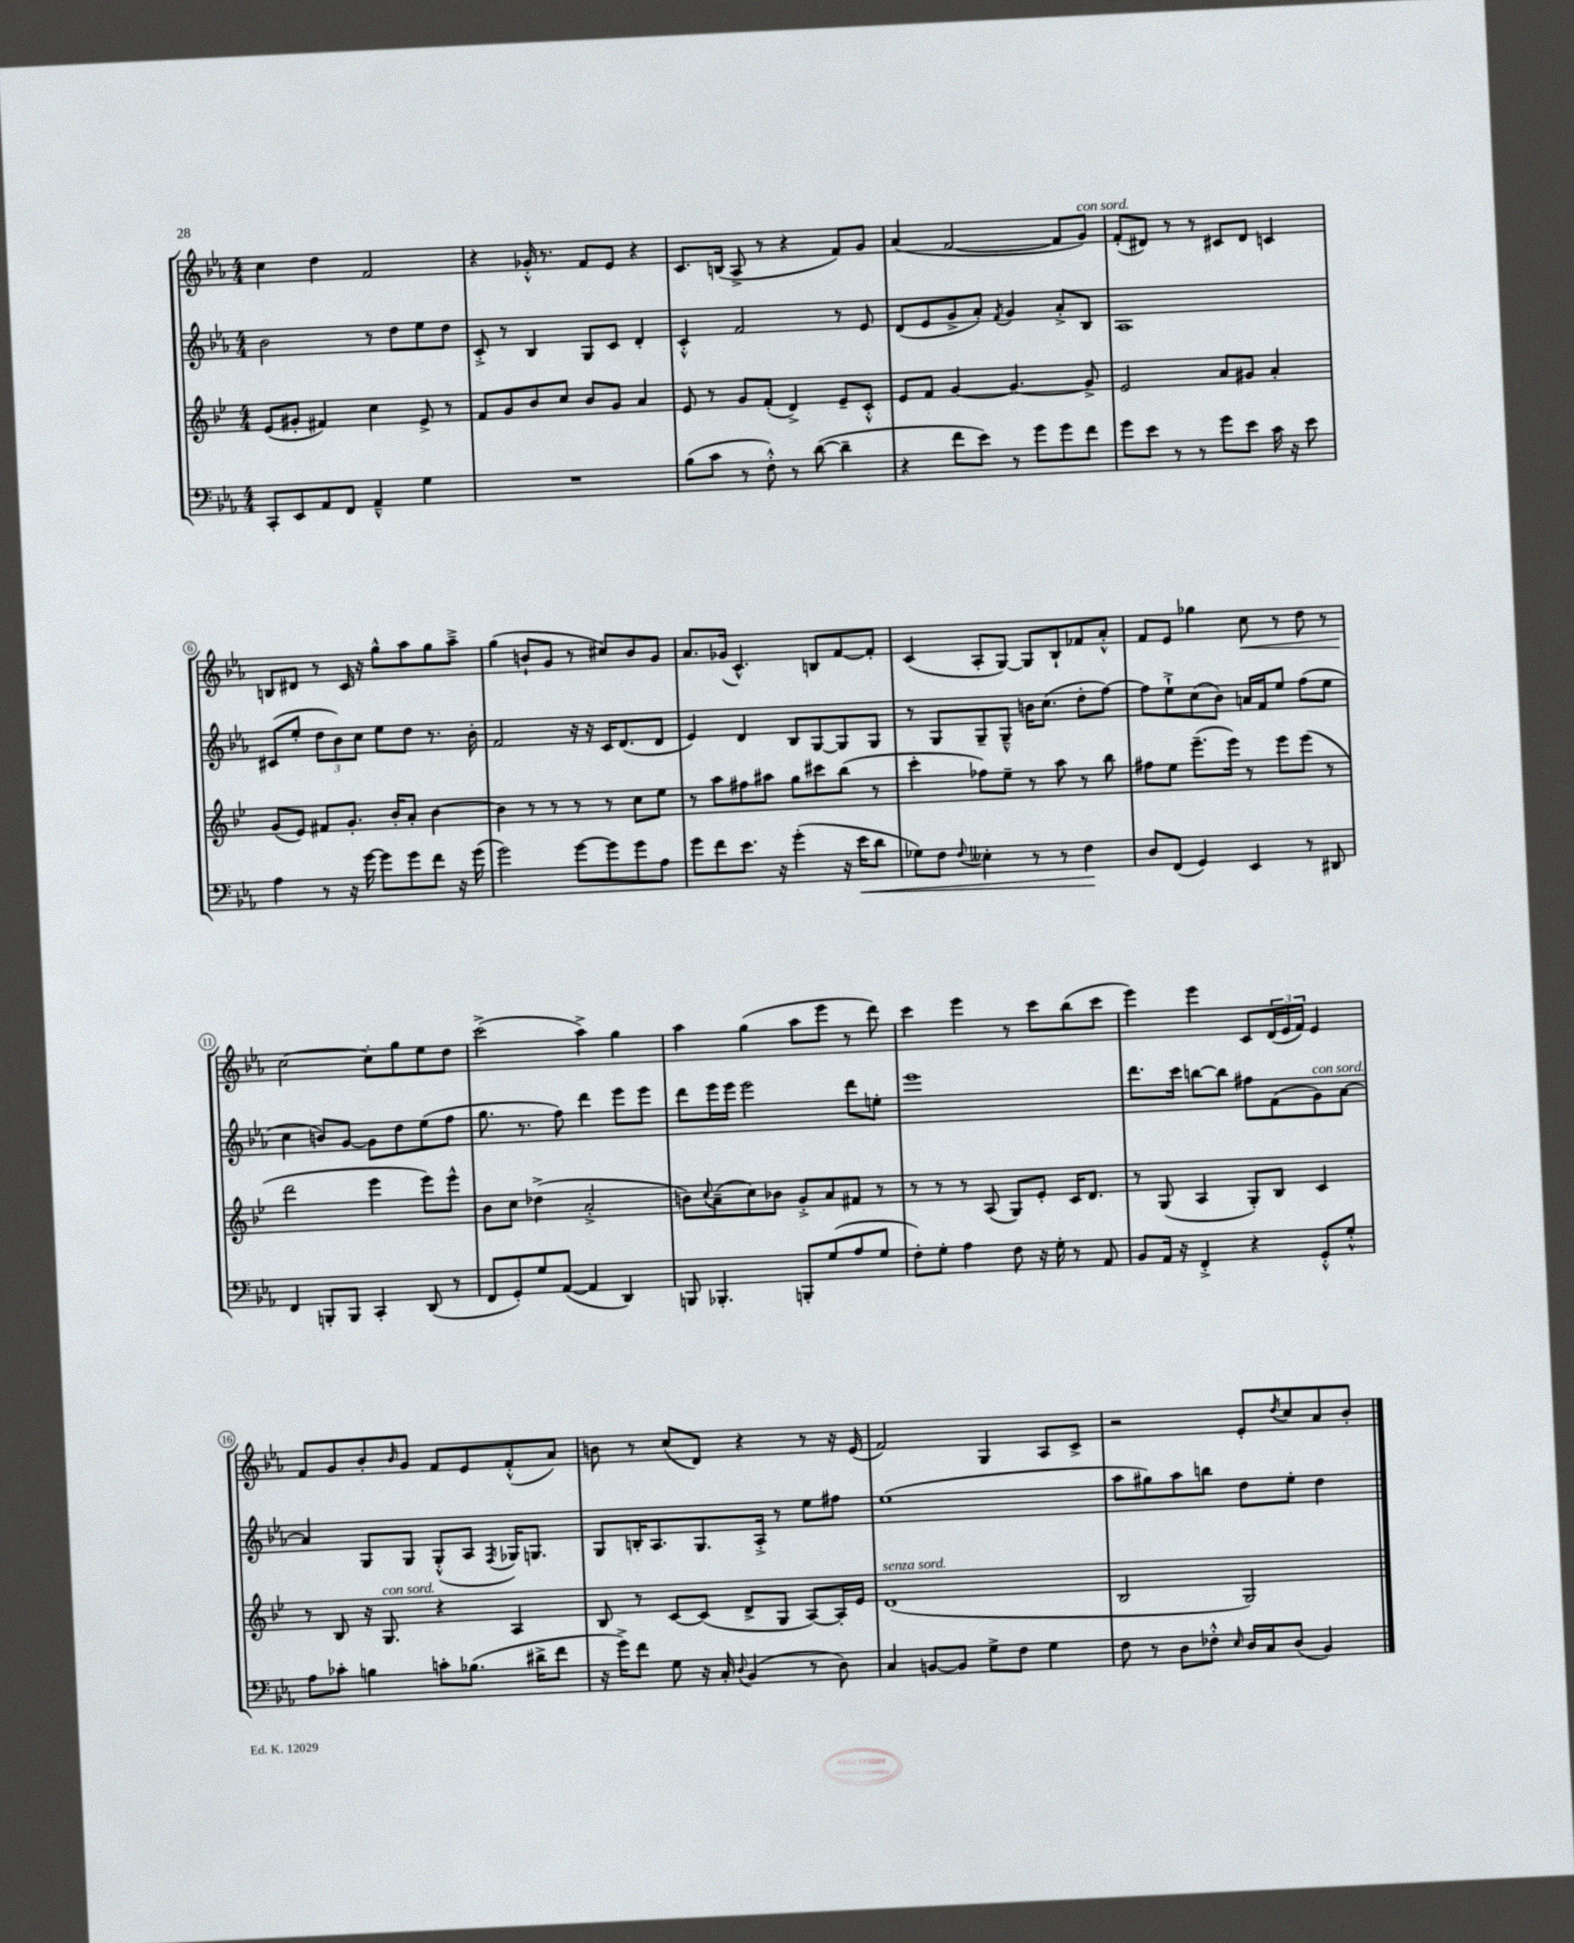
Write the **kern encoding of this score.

**kern	**kern	**kern	**kern
*staff4	*staff3	*staff2	*staff1
*clefF4	*clefG2	*clefG2	*clefG2
*k[b-e-a-]	*k[b-e-]	*k[b-e-a-]	*k[b-e-a-]
*M4/4	*M4/4	*M4/4	*M4/4
8CC'	(8e-	2b-	4cc
8EE-	8g#'	.	.
8AA-	4f#)	.	4dd
8FF	.	.	.
4AA-~^^	4cc	8r	2f
.	.	8dd	.
4G	8e-^	8ee-	.
.	8r	8dd	.
=	=	=	=
1r	8f	8c'^	4r
.	8g	8r	.
.	8b-	4B-	16g-'^^
.	.	.	8.r
.	8cc	.	.
.	8b-	8G	8f
.	8g	8c	8e-
.	4a	4d'	4r
=	=	=	=
(8B-	8e-	4c'^^	8.c
8c	8r	.	.
.	.	.	(16B
8r	8g	2f	8A-^
8F'^^)	(8f'	.	8r
8r	4d^)	.	4r
([8d	.	.	.
4d~]	8e-~	8r	8f)
.	8c'^^	8e-	8g
=	=	=	=
4r	8e-	(8d	(4a-
.	8f	8e-	.
8f	[4g	8g^	[2f
8e-)	.	8a-')	.
.	.	8qf	.
8r	4.g_	4g	.
8g	.	.	.
8g	.	8a-'^	8f]
8f	8g^]	8B-	8g)
=	=	=	=
8g	2e-	1A-	(8f'
8e-	.	.	8d#)
8r	.	.	8r
8r	.	.	8r
8g	8a	.	8c#
8e-	8g#	.	8d#
16c	4a'	.	4c
16r	.	.	.
8e-	.	.	.
=	=	=	=
4A-	(8g	(8c#	8B
.	8e-)	8ee-'	8d#
8r	8f#	12dd	8r
.	.	12b-)	.
16r	8.g'	.	16c
.	.	12cc	.
[16g	.	.	16r
8g]	.	8ee-	8gg^^
.	16b-'	.	.
8g	8a'	8dd	8aa-
8f	[4b-	8.r	8gg
16r	.	.	8aa-~^
(16g	.	16b-'	.
=	=	=	=
2g)	4b-]	2f	(4gg
.	8r	.	8b`
.	8r	.	8g
[8g	8r	16r	8r
.	.	16r	.
8g]	8r	16c	8cc#)
.	.	(8.d	.
8g	8cc	.	8b
8A-	8ee-	8d	8g
=	=	=	=
8g	8r	4e-)	8.a-
8f	8aa	.	.
.	.	.	(16g-
8.e-	8ff#	4d	4.c^^)
.	8aa#	.	.
16r	.	.	.
(4g'	8gg	8B-	.
.	8ccc#	[8G	8B
16r	(8bb-	8G]	[8f
16e-	.	.	.
8d	8r	8G	8f']
=	=	=	=
8G-)	4ccc'	8r	(4c
8F	.	8G	.
8qqF	.	.	.
4E--'	8ff-)	8G~	8A-'
.	8ee-~	8G~^^	[8G)
8r	8r	16b	8G]
.	.	(8.cc	.
8r	8aa	.	8B-`
4F	8r	8dd'	8f-
.	8bb-	[8ff)	8a-'^^
=	=	=	=
8D	8ff#	8ff]	8f
(8FF	8ee-	8ee-`^	8e-
4GG)	(8.eee-~	(8cc	4gg-
.	.	8b-)	.
.	16eee-)	.	.
4EE-	8r	16a	8cc
.	.	16f	.
.	8eee-	8ee-	8r
8r	(8eee-	(8ff	8dd
8DD#	8r	8ee-	8r
=	=	=	=
4FF	2ddd	4cc	[2cc
8BBB'	.	8b)	.
8BBB	.	[8g	.
4CC'	4eee-	8g]	8cc']
.	.	8dd	8gg
(8DD	8eee-)	(8ee-	8ee-
8r	8eee-^^	8ff	8dd
=	=	=	=
8FF	8b-	8.gg	(2ccc^
8GG')	8cc	.	.
.	.	8.r	.
8G	(4dd-^	.	.
([8AA-	.	8ff)	.
4AA-]	2a'^	4ddd	4aa-^)
4DD)	.	8eee-	4gg
.	.	8eee-	.
=	=	=	=
8BBB	8b)	8ddd	4aa-
.	8qqcc	.	.
4.BBB-'	(8a~	16eee-	.
.	.	16eee-	.
.	8cc)	2eee-	(4gg
.	8b-	.	.
8BBB'	8g'^	.	8aa-
(8G	8a	.	8eee-
8A-	8f#	8ddd	8r
8G	8r	8ee'	8ddd)
=	=	=	=
8F')	8r	1eee-	4ccc
8G'	8r	.	.
4A-	8r	.	4eee-
.	(8A	.	.
8F	8G)	.	8r
16r	8e-'	.	8ccc
16G'	.	.	.
8r	16c	.	(8bb-
.	8.d	.	.
8AA-	.	.	8ccc
=	=	=	=
8BB-	8r	8.ddd	4eee-)
16AA-	(8G	.	.
16r	.	16ccc	.
4FF'^	4A	[8bb	4eee-
.	.	8bb]	.
4r	8G')	8ff#	8c
.	8B-	(8f	(24d
.	.	.	24e-
.	.	.	24f)
8GG'^^	4c	8g)	4e-
8G'^^	.	[8a-	.
=	=	=	=
8A-	8r	4a-]	8f
8c-'	8B-	.	8g
4B	16r	8G	8b-'
.	8.G	.	.
.	.	.	16qqb-
.	.	8G	8g
8c'	4r	(8G'^^	8f
(8.B-	.	8A-	8e-
.	.	8qF	.
.	4A	16G-)	(8f'^^
16d#^	.	8.G	.
8f	.	.	8a-)
=	=	=	=
16r	8B-	8G	8b
16g^)	.	.	.
8f	8r	16B'	8r
.	.	8.A-	.
8G	[8c	.	(8cc
16r	(8c]	8.G	8d)
16C'	.	.	.
8qqD	.	.	.
(4BB-	8d^	.	4r
.	.	16A-'^	.
.	8G	8r	.
8r	[8A)	8ee-	8r
8D)	16A']	8ff#	16r
.	16e-	.	(16e-
=	=	=	=
4C	(1d	(1ee-	2f)
[8BB	.	.	.
8BB]	.	.	.
8G^	.	.	4G
8F	.	.	.
4G	.	.	8A-
.	.	.	8c^
=	=	=	=
8F	2B-	8aa-	2r
8r	.	8gg#)	.
8D	.	8aa-	.
8F-'^^	.	8bb	.
16qqE-	.	.	.
16D	2G)	8dd	8e-'
16C	.	.	.
.	.	.	8qdd
(8D	.	8ee-'	8cc
4BB-)	.	4dd	8a-
.	.	.	8b-'
==	==	==	==
*-	*-	*-	*-
